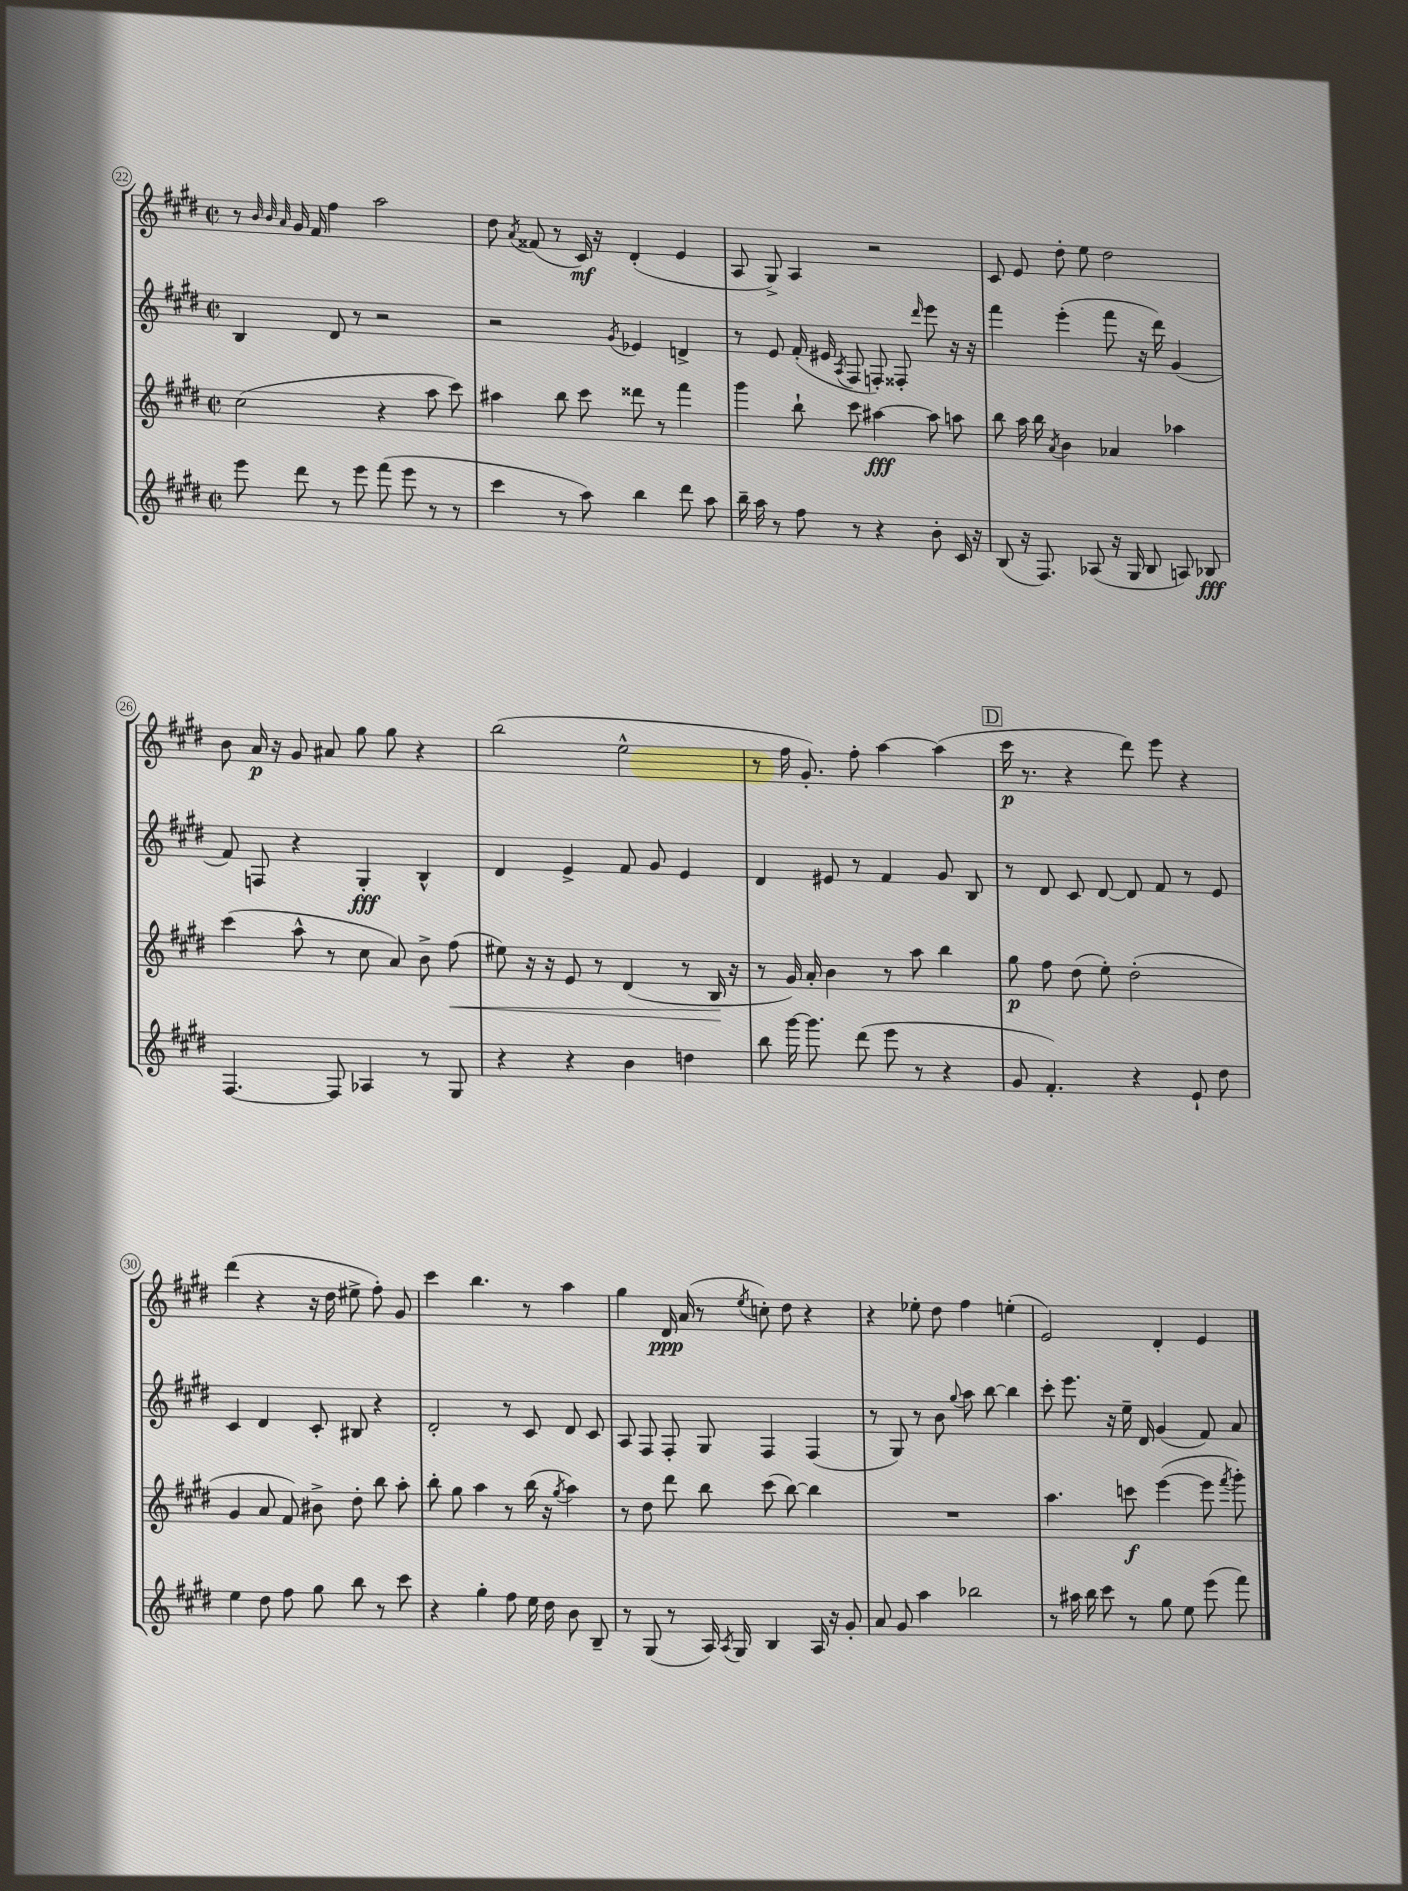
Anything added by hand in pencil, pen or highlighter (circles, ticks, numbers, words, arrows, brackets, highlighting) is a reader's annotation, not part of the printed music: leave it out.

**kern	**dynam	**kern	**dynam	**kern	**dynam	**kern	**dynam
*part4	*part4	*part3	*part3	*part2	*part2	*part1	*part1
*staff4	*staff4	*staff3	*staff3	*staff2	*staff2	*staff1	*staff1
*clefG2	*	*clefG2	*	*clefG2	*	*clefG2	*
*k[f#c#g#d#]	*	*k[f#c#g#d#]	*	*k[f#c#g#d#]	*	*k[f#c#g#d#]	*
*M2/2	*	*M2/2	*	*M2/2	*	*M2/2	*
*met(c|)	*	*met(c|)	*	*met(c|)	*	*met(c|)	*
=22	=22	=22	=22	=22	=22	=22	=22
8eee\	.	(2cc#\	.	4B/	.	8r	.
.	.	.	.	.	.	32qqb/	.
.	.	.	.	.	.	32qqb/	.
.	.	.	.	.	.	32qqa/	.
8ddd#\	.	.	.	.	.	16g#/	.
.	.	.	.	.	.	16f#/	.
8r	.	.	.	8d#/	.	4ff#\	.
8eee\	.	.	.	8r	.	.	.
(8fff#\	.	4r	.	2r	.	2aa\	.
8eee\	.	.	.	.	.	.	.
8r	.	8aa\	.	.	.	.	.
8r	.	8ccc#\)	.	.	.	.	.
=23	=23	=23	=23	=23	=23	=23	=23
4ccc#\	.	4aa#X\	.	2r	.	8dd#\	.
.	.	.	.	.	.	8qa/	.
.	.	.	.	.	.	(8f##X/	.
8r	.	8bb\	.	.	.	8r	.
8aa\)	.	8ccc#\	.	.	.	16c#/)	mf
.	.	.	.	.	.	16r	.
.	.	.	.	8qg#/	.	.	.
4bb\	.	8ddd##X\	.	4e-X/	.	(4d#'/	.
.	.	8r	.	.	.	.	.
8ddd#\	.	4fff#\	.	4dn^/	.	4e/	.
8aa\	.	.	.	.	.	.	.
=24	=24	=24	=24	=24	=24	=24	=24
16bb~\	.	4ggg#\	.	8r	.	8A/	.
16aa\	.	.	.	.	.	.	.
8r	.	.	.	8e/	.	8G#^/)	.
8ff#\	.	8bb`\	.	(16f#'/	.	4A/	.
.	.	.	.	16e#X/	.	.	.
.	.	.	.	8qA/	.	.	.
8r	.	8ccc#\	.	8F#/	.	.	.
4r	.	[4aa#X\	fff	8Fn'/)	.	2r	.
.	.	.	.	8F##X'/	.	.	.
.	.	.	.	16qqddd#/	.	.	.
8b'\	.	8aa#\]	.	8eee\	.	.	.
16c#/	.	8aan\	.	16r	.	.	.
16r	.	.	.	16r	.	.	.
=25	=25	=25	=25	=25	=25	=25	=25
(8B/	.	8bb\	.	4fff#\	.	8c#/	.
16r	.	16aa\	.	.	.	8e/	.
8.F#/)	.	16bb\	.	.	.	.	.
.	.	8qa/	.	.	.	.	.
.	.	4b\	.	(4eee'\	.	8dd#'\	.
(8A-X/	.	.	.	.	.	8ee\	.
16r	.	4a-X/	.	8fff#\	.	2dd#\	.
16G#/	.	.	.	.	.	.	.
8B/	.	.	.	16r	.	.	.
.	.	.	.	16ddd#\)	.	.	.
8An/)	.	4aa-X\	.	(4g#/	.	.	.
8B-X/	fff	.	.	.	.	.	.
!!LO:LB:g=z
=26	=26	=26	=26	=26	=26	=26	=26
[4.F#/	.	(4ccc#\	.	8f#/)	.	8b\	.
.	.	.	.	8Fn/	.	16a/	p
.	.	.	.	.	.	16r	.
.	.	8aa^^\	.	4r	.	8g#/	.
8F#/]	.	8r	.	.	.	8a#X/	.
4A-X/	.	8cc#\	.	4G#'/	fff	8gg#\	.
.	.	8a/)	.	.	.	8gg#\	.
8r	.	8b^\	.	4B^^/	.	4r	.
!	!	!	!LO:HP:b	!	!	!	!
8G#/	.	(8ff#\	<	.	.	.	.
=27	=27	=27	=27	=27	=27	=27	=27
4r	.	8ee#X\)	.	4d#/	.	(2bb\	.
.	.	16r	.	.	.	.	.
.	.	16r	.	.	.	.	.
4r	.	8e/	.	4e^/	.	.	.
.	.	8r	.	.	.	.	.
4b\	.	(4d#/	.	8f#/	.	2ee^^\	.
.	.	.	.	8g#/	.	.	.
4ddn\	.	8r	.	4e/	.	.	.
.	.	16B/	.	.	.	.	.
.	.	16r	[	.	.	.	.
=28	=28	=28	=28	=28	=28	=28	=28
8bb\	.	8r	.	4d#/	.	8r	.
[16ggg#\	.	16g#/)	.	.	.	16ff#\	.
8.ggg#\]	.	16a'/	.	.	.	8.g#'/)	.
.	.	4b\	.	8e#X/	.	.	.
(8ddd#\	.	.	.	8r	.	8ff#'\	.
8eee\	.	8r	.	4f#/	.	[4aa\	.
8r	.	8aa\	.	.	.	.	.
4r	.	4bb\	.	8g#/	.	(4aa\]	.
.	.	.	.	8B/	.	.	.
!!LO:REH:place=s1:t=D
=29	=29	=29	=29	=29	=29	=29	=29
8g#/	.	8gg#\	p	8r	.	16ccc#\	p
.	.	.	.	.	.	8.r	.
4.f#'/)	.	8ff#\	.	8d#/	.	.	.
.	.	(8dd#\	.	8c#/	.	4r	.
.	.	8ee'\)	.	[8d#/	.	.	.
4r	.	(2dd#'\	.	8d#/]	.	8ddd#\)	.
.	.	.	.	8f#/	.	8eee\	.
8e`/	.	.	.	8r	.	4r	.
8dd#\	.	.	.	8e/	.	.	.
!!LO:LB:g=z
=30	=30	=30	=30	=30	=30	=30	=30
4ee\	.	4g#/	.	4c#/	.	(4ddd#\	.
8dd#\	.	8a/	.	4d#/	.	4r	.
8ff#\	.	8f#/)	.	.	.	.	.
8gg#\	.	8b#X^\	.	8c#'/	.	16r	.
.	.	.	.	.	.	16dd#\	.
8bb\	.	8dd#'\	.	8B#X/	.	8ee#X^\	.
8r	.	8bb\	.	4r	.	8ff#'\)	.
8ccc#\	.	8aa'\	.	.	.	8g#/	.
=31	=31	=31	=31	=31	=31	=31	=31
4r	.	8bb'\	.	2d#'/	.	4ccc#\	.
.	.	8gg#\	.	.	.	.	.
4gg#'\	.	4aa\	.	.	.	4.bb\	.
8ff#\	.	8r	.	8r	.	.	.
16ee\	.	(16bb\	.	8c#/	.	8r	.
16dd#\	.	16r	.	.	.	.	.
.	.	8qgg#/	.	.	.	.	.
8b\	.	4aa\)	.	8d#/	.	4aa\	.
8B~/	.	.	.	8c#/	.	.	.
=32	=32	=32	=32	=32	=32	=32	=32
8r	.	8r	.	8A/	.	4gg#\	.
(8G#/	.	8dd#\	.	8F#/	.	.	.
8r	.	8ddd#\	.	8F#'/	.	16d#/	ppp
.	.	.	.	.	.	(16a/	.
16A/)	.	8bb\	.	8G#/	.	8r	.
8qA/	.	.	.	.	.	.	.
16G#/	.	.	.	.	.	.	.
.	.	.	.	.	.	8qee/	.
4B/	.	(8ccc#\	.	4F#/	.	8ccn'\)	.
.	.	[8bb\)	.	.	.	8dd#\	.
16A/	.	4bb\]	.	(4F#/	.	4r	.
16r	.	.	.	.	.	.	.
8g#'/	.	.	.	.	.	.	.
=33	=33	=33	=33	=33	=33	=33	=33
8a/	.	1r	.	8r	.	4r	.
8g#/	.	.	.	8G#/)	.	.	.
4aa\	.	.	.	8r	.	8ee-X'\	.
.	.	.	.	8b\	.	8dd#\	.
.	.	.	.	8qqgg#/	.	.	.
2bb-X\	.	.	.	8aa\	.	4ff#\	.
.	.	.	.	[8bb\	.	.	.
.	.	.	.	4bb\]	.	(4een'\	.
=34	=34	=34	=34	=34	=34	=34	=34
8r	.	4.aa\	.	8ccc#'\	.	2e/)	.
16aa#X\	.	.	.	8.eee\	.	.	.
16bb\	.	.	.	.	.	.	.
8ccc#\	.	.	.	.	.	.	.
.	.	.	.	16r	.	.	.
8r	.	8cccn\	f	16ee~\	.	.	.
.	.	.	.	16d#/	.	.	.
8gg#\	.	([4eee\	.	(4g#/	.	4d#'/	.
8ee\	.	.	.	.	.	.	.
(8eee\	.	8eee\]	.	8f#/)	.	4e/	.
.	.	8qfff#/	.	.	.	.	.
8fff#\)	.	8ggg#'\)	.	8a/	.	.	.
==	==	==	==	==	==	==	==
*-	*-	*-	*-	*-	*-	*-	*-
